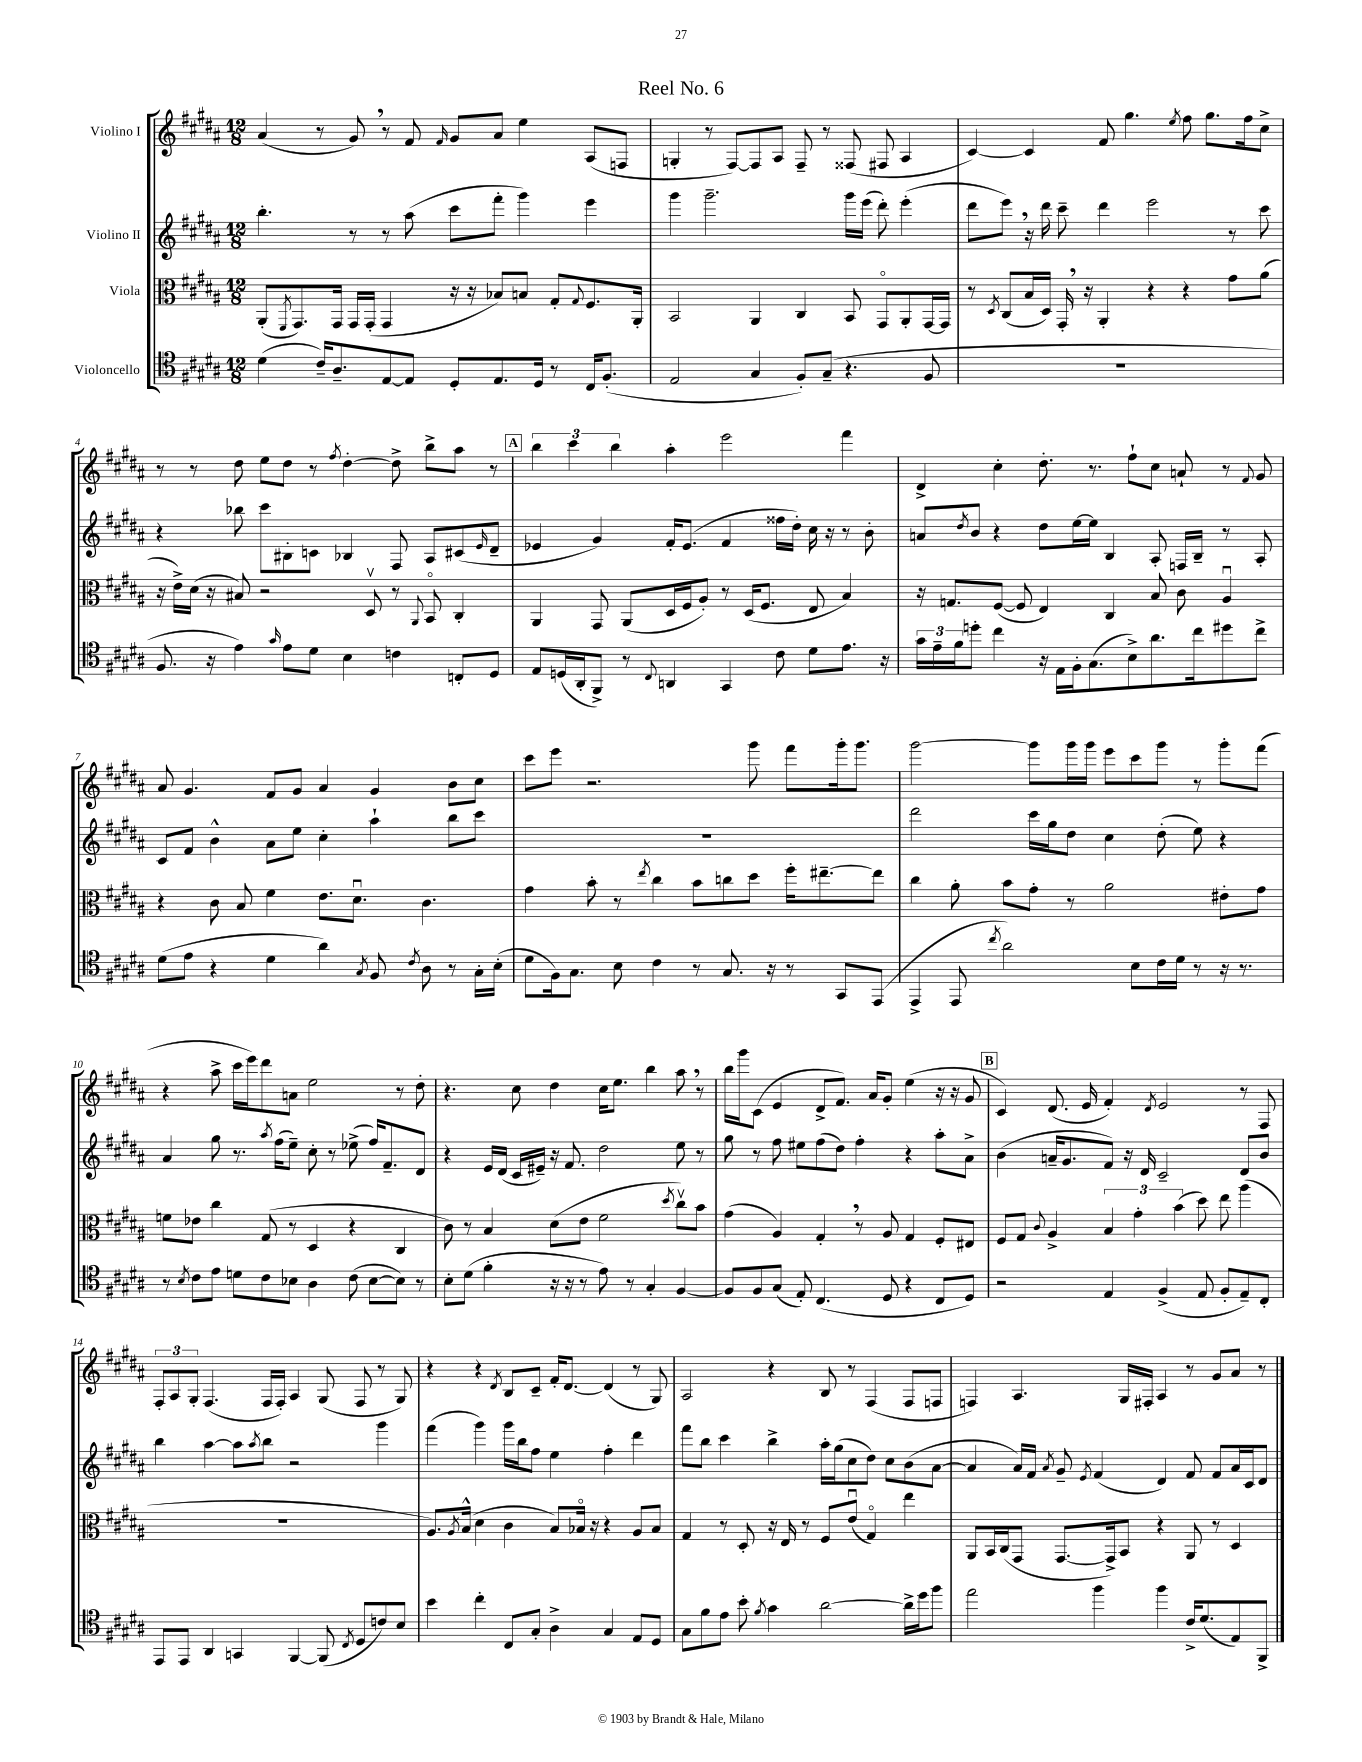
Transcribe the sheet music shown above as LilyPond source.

\header { title = "Reel No. 6" }
<<
\new StaffGroup <<
\new Staff = "s0" \with { instrumentName = "Violino I" } {
    \clef treble \key b \major \numericTimeSignature \time 12/8
    ais'4( r8 gis'8) \breathe r8 fis'8 \grace { fis'16 } gis'8 ais'8 e''4 ais8( f8 |
    g4-. r8 fis8~) fis8 ais8 fis8-- r8 fisis8( fis8 ais4 |
    cis'4~) cis'4 fis'8 gis''4. \acciaccatura { e''8 } fis''8 gis''8. fis''16 cis''8-> |
    r8 r8 dis''8 e''8 dis''8 r8 \acciaccatura { fis''8 } dis''4~-. dis''8-> b''8-> ais''8 r8 |
    \mark \markup { \box "A" } \tuplet 3/2 { b''4 cis'''4 b''4 } ais''4-. e'''2 fis'''4 |
    dis'4-> cis''4-. dis''8.-. r8. fis''8-! cis''8 a'8-! r8 \appoggiatura { fis'8 } gis'8 |
    ais'8 gis'4. fis'8 gis'8 ais'4 gis'4 b'8 cis''8 |
    cis'''8 e'''8 r2. gis'''8 fis'''8 gis'''16-. gis'''8. |
    gis'''2~ gis'''8 gis'''16 gis'''16 e'''8 cis'''8 gis'''8 r8 gis'''8-. fis'''8( |
    r4 ais''8-> cis'''16 e'''16) dis'''8 a'8 e''2 r8 dis''8-. |
    r4. cis''8 dis''4 cis''16 e''8. b''4 ais''8 \breathe r8 |
    b''16 gis'''16 cis'8( e'4 dis'8-> fis'8.) ais'16 gis'8-. e''4( r16 r16 gis'8 |
    \mark \markup { \box "B" } cis'4) dis'8.( e'16 fis'4-.) \acciaccatura { dis'8 } e'2 r8 fis8 |
    \tuplet 3/2 { fis8-. ais8 gis8-. } fis4.( fis16 fis16-.) ais4 gis8( fis8 r8 gis8) |
    r4 r4 \acciaccatura { dis'8 } b8 cis'8-- fis'16-. dis'8.~ dis'4( r8 gis8) |
    ais2 r4 b8 r8 fis4( fis8 f8 |
    f4) ais4. gis16 fis16-. ais4 r8 gis'8 ais'8 r8 \bar "|." |
}
\new Staff = "s1" \with { instrumentName = "Violino II" } {
    \clef treble \key b \major \numericTimeSignature \time 12/8
    b''4.-. r8 r8 ais''8( cis'''8 fis'''8-. gis'''4) e'''4 |
    gis'''4 gis'''2.-- gis'''16 e'''16( dis'''8-.) e'''4-.( |
    dis'''8 e'''8) \breathe r16 dis'''16 cis'''8-- dis'''4 e'''2 r8 cis'''8 |
    r4 bes''8 cis'''8 bis8-. c'8 bes4 fis8 ais8 cis'8( \grace { e'16 } dis'8-- |
    \mark \markup { \box "A" } ees'4 gis'4) fis'16-. ees'8.( fis'4 fisis''16 dis''16-.) cis''16 r16 r8 b'8-. |
    a'8 \acciaccatura { dis''8 } b'8 r4 dis''8 e''16~ e''16 b4 ais8-. f16 b16-- r8 ais8-. |
    cis'8 fis'8 b'4-^ ais'8 e''8 cis''4-. ais''4-! b''8 cis'''8 |
    R1. |
    dis'''2 cis'''16 gis''16 dis''8 cis''4 dis''8-.( e''8) r4 |
    ais'4 gis''8 r8. \acciaccatura { ais''8 } fis''16( e''8--) cis''8-. r8 ees''8->( fis''16) fis'8.-- dis'8 |
    r4 e'16 dis'16( cis'16 eis'16--) r16 fis'8. dis''2 e''8 r8 |
    gis''8 r8 fis''8 eis''8 fis''8( dis''8) fis''4-. r4 ais''8-. ais'8-> |
    \mark \markup { \box "B" } b'4( a'16-- gis'8. fis'8) r16 dis'16 cis'2-- dis'8 b'8 |
    b''4 ais''4~ ais''8 \acciaccatura { ais''8 } b''8 r2 gis'''4 |
    fis'''4( gis'''4) gis'''16 b''16 fis''8 e''4 fis''4-. dis'''4 |
    fis'''8 b''8 cis'''4 b''4-> ais''16-. gis''16( cis''8 dis''8) cis''8 b'8( ais'8~ |
    ais'4 ais'16) fis'16 \acciaccatura { ais'8 } gis'8-- \acciaccatura { e'8 } fis'4( dis'4) fis'8 fis'8 ais'16 cis'16 dis'8 \bar "|." |
}
\new Staff = "s2" \with { instrumentName = "Viola" } {
    \clef alto \key b \major \numericTimeSignature \time 12/8
    ais,8-.( \acciaccatura { fis,8 } gis,8.) gis,16 gis,16 gis,16-.( gis,4 r16 r16 bes8) b8 gis8-. \appoggiatura { gis8 } fis8. ais,16-. |
    b,2 ais,4 cis4 b,8 gis,8\flageolet ais,8-. gis,16~ gis,16 |
    r8 \acciaccatura { dis8 } cis8( b16 dis16) gis,16-. \breathe r16 ais,4-. r4 r4 gis'8 ais'8( |
    r16 e'16->) dis'16( r16 bis8) r2 dis8\upbow r8 \appoggiatura { ais,8 } b,8\flageolet cis4-. |
    \mark \markup { \box "A" } ais,4 gis,8 ais,8( dis16 fis16 ais8-.) r8 dis16( fis8. e8 b4) |
    r16 g8. fis8~( fis8 e4) cis4 b8 cis'8 ais4\downbow |
    r4 cis'8 b8 fis'4 e'8. dis'8.\downbow cis'4. |
    gis'4 b'8-. r8 \acciaccatura { e''8 } cis''4 b'8 c''8 dis''8 fis''16-. eis''8.~-- eis''8 |
    cis''4 ais'8-. b'8 gis'8-. r8 ais'2 eis'8-. gis'8 |
    f'8 ees'8 cis''4 gis8( r8 dis4 r4 cis4 |
    cis'8) r8 b4 dis'8( e'8 fis'2 \acciaccatura { dis''8 } cis''8\upbow) b'8 |
    gis'4( ais4) gis4-. \breathe r8 ais8 gis4 fis8-. eis8 |
    \mark \markup { \box "B" } fis8 gis8 \appoggiatura { cis'8 } ais4-> \tuplet 3/2 { b4 gis'4-. b'4( } dis''8) e''8 ais''4( |
    R1. |
    ais8.) \acciaccatura { ais8 } b16-^( dis'4 cis'4 b8) bes16\flageolet r16 r4 ais8 bes8 |
    gis4 r8 dis8-. r16 e16 r8 fis8 e'8\downbow( gis4\flageolet) e''4 |
    ais,8 b,16 cis16( gis,8 gis,8.~ gis,16->) b,8 r4 ais,8 r8 dis4 \bar "|." |
}
\new Staff = "s3" \with { instrumentName = "Violoncello" } {
    \clef tenor \key b \major \numericTimeSignature \time 12/8
    dis'4( cis'16--) ais8.-- e8~ e8 dis8-. e8. dis16 r8 cis16 fis8.-.( |
    e2 gis4 fis8-.) gis8--( r4. fis8 |
    R1. |
    fis8. r16 e'4) \grace { gis'16 } e'8 dis'8 b4 c'4 c8-. dis8 |
    \mark \markup { \box "A" } e8 d16( ais,16-. fis,8->) r8 \appoggiatura { cis8 } a,4 gis,4 cis'8 dis'8 e'8. r16 |
    \tuplet 3/2 { gis'16 e'16-- fis'16 } d''8-. cis''4 r16 e16 fis16-. gis8.( b8->) ais'8. cis''16 dis''8 cis''8-> |
    dis'8( e'8 r4 dis'4 ais'4) \acciaccatura { gis8 } fis8 \acciaccatura { cis'8 } ais8 r8 gis16-. b16-.( |
    dis'8 fis16) gis8. b8 cis'4 r8 gis8. r16 r8 gis,8 e,8( |
    e,4-> e,8 \acciaccatura { cis''8 } ais'2) b8 cis'16 dis'16 r8 r16 r8. |
    r8 \acciaccatura { b8 } cis'8 e'8 d'8 cis'8 bes8 ais4 cis'8( bes8~ bes8) r8 |
    b8-. dis'8( fis'4-. r16 r16 r8 e'8) r8 gis4-. fis4~ |
    fis8 fis8 gis8( e8-.) cis4.( dis8 r4 cis8 dis8) |
    \mark \markup { \box "B" } r2 e4 fis4->( e8 fis8-. e8--) cis8-. |
    e,8 e,8 ais,4 g,4 fis,4~ fis,8( \acciaccatura { cis8 } dis8 c'8) b8 |
    b'4 cis''4-. cis8 gis8-. ais4-> gis4 e8 dis8 |
    gis8 fis'8 e'8 b'8-. \acciaccatura { fis'8 } gis'4 ais'2~ ais'16-> dis''16 fis''8 |
    e''2 fis''4 fis''4 cis'16-> dis'8.( e8) fis,8-> \bar "|." |
}
>>
>>
